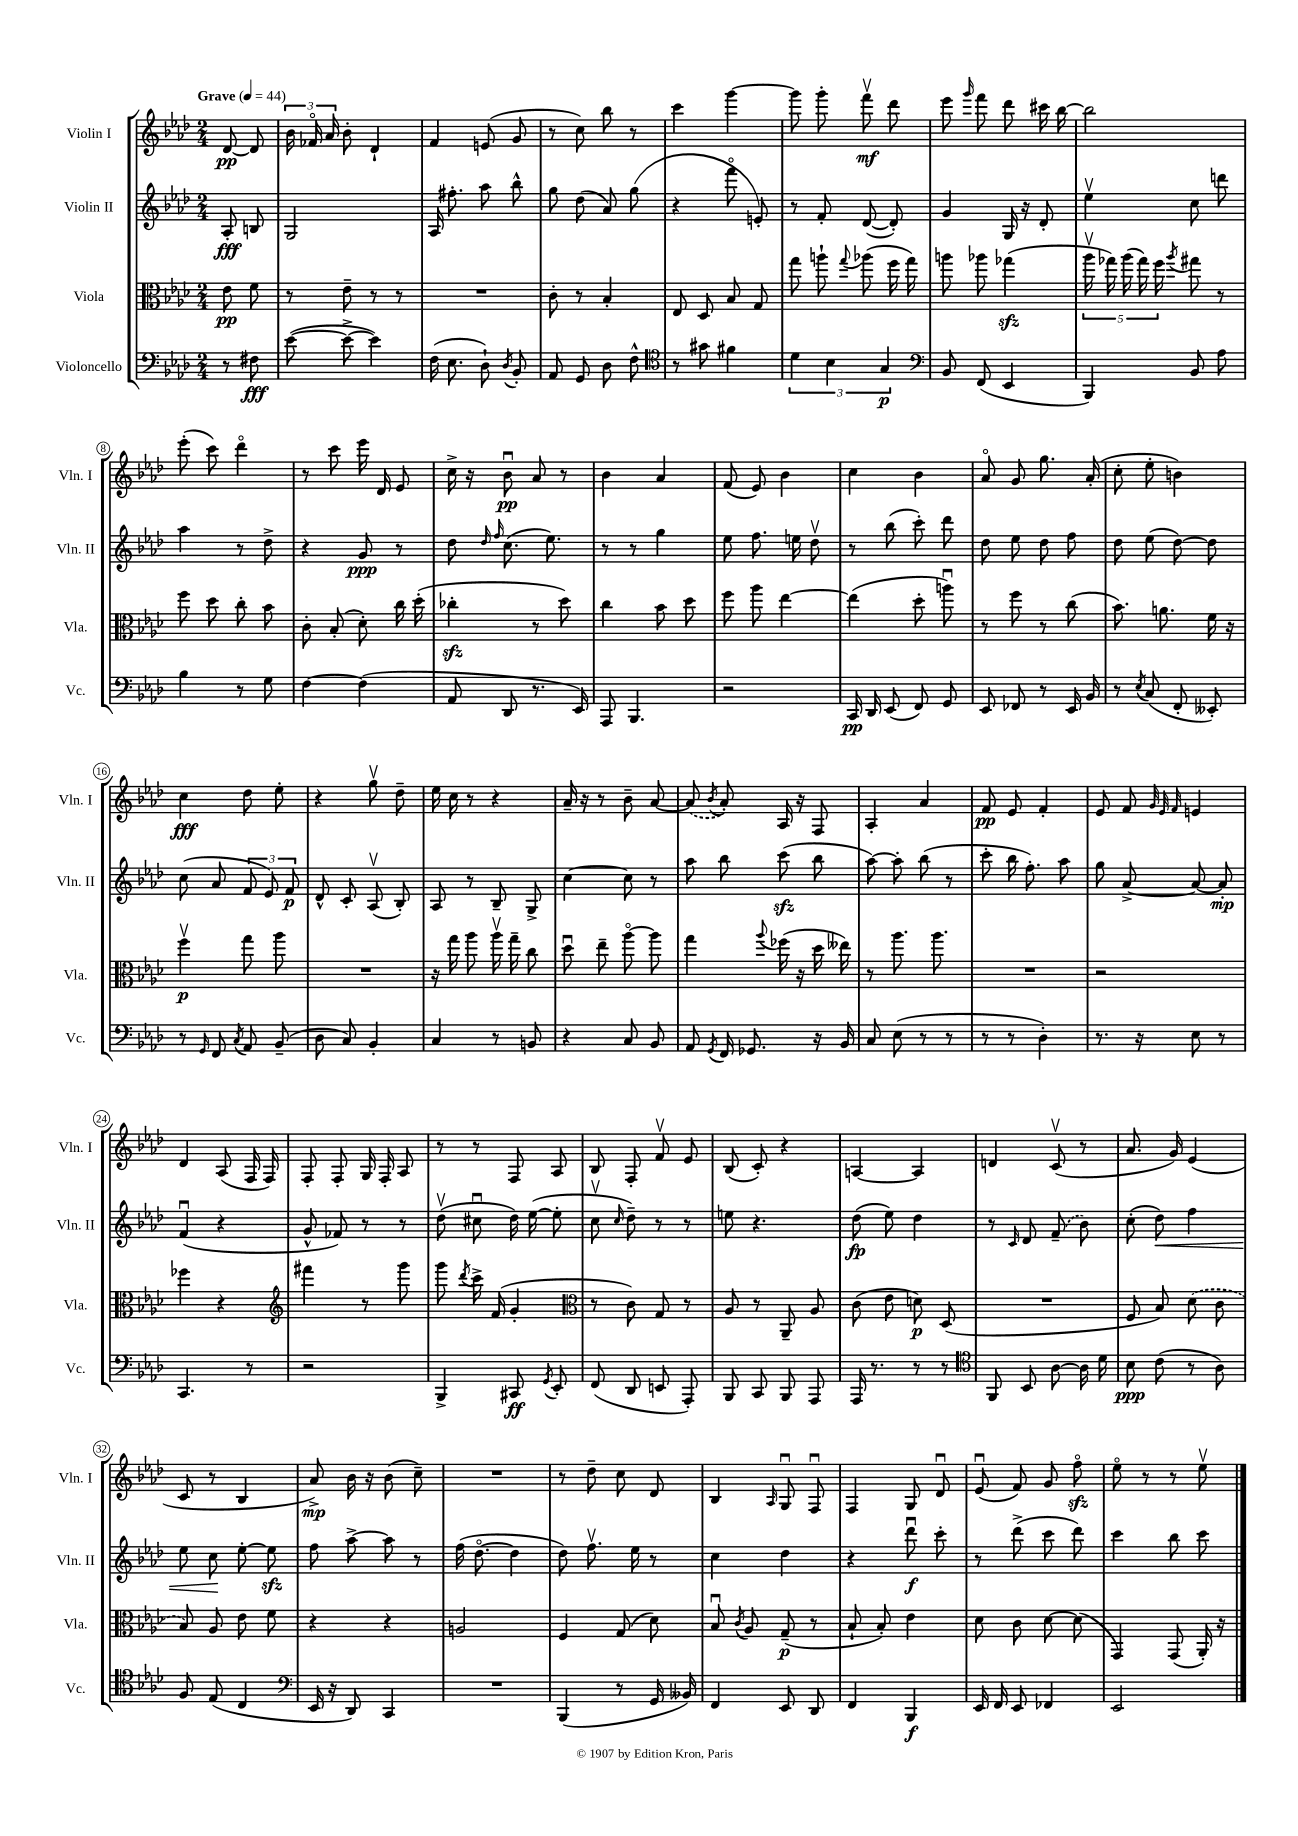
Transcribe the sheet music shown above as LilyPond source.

<<
\new StaffGroup <<
\new Staff = "s0" \with { instrumentName = "Violin I" shortInstrumentName = "Vln. I" } {
    \clef treble \key aes \major \numericTimeSignature \time 2/4 \partial 4 \tempo "Grave" 4 = 44
    \autoBeamOff des'8~\pp des'8 |
    \tuplet 3/2 { bes'16 fes'16\flageolet aes'16 } bes'8-. des'4-! |
    f'4 e'8( g'8 |
    r8 c''8) bes''8 r8 |
    c'''4 g'''4~ |
    g'''8 g'''8-. f'''8\upbow\mf des'''8 |
    ees'''8 \grace { g'''16 } f'''8 des'''8 cis'''16 bes''16~ |
    bes''2 |
    ees'''8-.( c'''8) des'''4\flageolet |
    r8 c'''8 ees'''16 des'16 ees'8 |
    c''16-> r16 bes'8\downbow\pp aes'8 r8 |
    bes'4 aes'4 |
    f'8( ees'8) bes'4 |
    c''4 bes'4 |
    aes'8\flageolet g'8 g''8. aes'16-.( |
    c''8-. ees''8-. b'4) |
    c''4\fff des''8 ees''8-. |
    r4 g''8\upbow des''8-- |
    ees''16 c''16 r8 r4 |
    aes'16-- r16 r8 bes'8-- aes'8~ |
    \once \slurDashed aes'8( \acciaccatura { bes'8 } aes'8-.) aes16 r16 f8 |
    aes4-. aes'4 |
    f'8\pp ees'8 f'4-. |
    ees'8 f'8 \grace { g'32 ees'32 f'32 } e'4 |
    des'4 aes8( f16 f16) |
    f8-. f8-. g16 f16-. aes8 |
    r8 r8 f8 aes8 |
    bes8 f8-. f'8\upbow ees'8 |
    bes8( c'8-.) r4 |
    a4~ a4 |
    d'4 c'8\upbow( r8 |
    aes'8. g'16) ees'4( |
    c'8 r8 bes4 |
    aes'8->\mp) bes'16 r16 bes'8( c''8--) |
    R2 |
    r8 des''8-- c''8 des'8 |
    bes4 \grace { aes16 } g8\downbow f8\downbow |
    f4 g8 des'8\downbow |
    ees'8\downbow( f'8) g'8 f''8\flageolet\sfz |
    ees''8\flageolet r8 r8 ees''8\upbow \bar "|." |
}
\new Staff = "s1" \with { instrumentName = "Violin II" shortInstrumentName = "Vln. II" } {
    \clef treble \key aes \major \numericTimeSignature \time 2/4 \partial 4
    \autoBeamOff aes8-.\fff b8 |
    g2 |
    aes16 fis''8.-. aes''8 bes''8-^ |
    g''8 des''8( aes'8) g''8( |
    r4 f'''8\flageolet e'8-.) |
    r8 f'8-. des'8~( des'8-.) |
    g'4 g16 r16 des'8-. |
    ees''4\upbow c''8 d'''8 |
    aes''4 r8 des''8-> |
    r4 g'8\ppp r8 |
    des''8 \grace { des''16 f''16 } c''8.( ees''8.) |
    r8 r8 g''4 |
    ees''8 f''8. e''16 des''8\upbow |
    r8 bes''8( c'''8-.) des'''8 |
    des''8 ees''8 des''8 f''8 |
    des''8 ees''8( des''8~) des''8 |
    c''8( aes'8 \tuplet 3/2 { f'8 ees'8) f'8\p } |
    des'8-^ c'8-. aes8\upbow( bes8-.) |
    aes8 r8 bes8-- g8-> |
    c''4~ c''8 r8 |
    aes''8 bes''8 c'''8\sfz( bes''8 |
    aes''8~) aes''8-. bes''8( r8 |
    c'''8-. bes''16 f''8.-.) aes''8 |
    g''8 aes'8~-> aes'8~ aes'8-.\mp |
    f'4\downbow( r4 |
    g'8-^ fes'8) r8 r8 |
    des''8\upbow( cis''8\downbow des''16) ees''16~( ees''8-. |
    c''8\upbow \grace { c''16 } des''8--) r8 r8 |
    e''8 r4. |
    des''8\fp( ees''8) des''4 |
    r8 \grace { c'16 } des'8 \once \slurDashed f'8--( bes'8) |
    c''8-.( des''8\<) f''4 |
    ees''8 c''8\! ees''8~-. ees''8\sfz |
    f''8 aes''8~-> aes''8 r8 |
    f''16( des''8.~\flageolet des''4 |
    des''8) f''8.\upbow ees''16 r8 |
    c''4 des''4 |
    r4 des'''8\downbow\f c'''8-. |
    r8 des'''8->( c'''8 des'''8) |
    c'''4 bes''8 c'''8 \bar "|." |
}
\new Staff = "s2" \with { instrumentName = "Viola" shortInstrumentName = "Vla." } {
    \clef alto \key aes \major \numericTimeSignature \time 2/4 \partial 4
    \autoBeamOff ees'8\pp f'8 |
    r8 ees'8-- r8 r8 |
    R2 |
    c'8-. r8 bes4-. |
    ees8 des8 bes8 g8 |
    g''8 a''8-! \appoggiatura { g''8 } aes''8( f''16 g''16) |
    a''8 aes''8 ges''4\sfz( |
    \tuplet 5/4 { aes''16\upbow ges''16) aes''16( ges''16) f''16 } \acciaccatura { aes''8 } gis''8 r8 |
    f''8 des''8 c''8-. bes'8 |
    c'8-. bes8-.( des'8-.) c''16 des''16-.( |
    ces''4-.\sfz r8 des''8) |
    c''4 bes'8 des''8 |
    f''8 aes''8 ees''4~ |
    ees''4( des''8-. a''8\downbow) |
    r8 f''8 r8 c''8( |
    bes'8.) a'8. f'16 r16 |
    f''4\upbow\p g''8 aes''8 |
    R2 |
    r16 g''16 aes''8 aes''16\upbow g''16-- c''8 |
    des''8\downbow ees''8-- aes''8~\flageolet aes''8 |
    g''4 \appoggiatura { aes''8 } fes''16( r16 des''16 eeses''16) |
    r8 aes''8. aes''8. |
    R2 |
    r2 |
    fes''4 r4 |
    \clef treble fis'''4 r8 g'''8 |
    g'''8 \acciaccatura { des'''8 } c'''16-> f'16( g'4-. |
    \clef alto r8 c'8) g8 r8 |
    aes8 r8 aes,8-- aes8 |
    c'8( ees'8 d'8\p) des8( |
    R2 |
    f8 bes8) \once \slurDashed des'8( c'8 |
    bes8) aes8 ees'8 f'8 |
    r4 r4 |
    a2 |
    f4 g8( des'8) |
    bes8\downbow \acciaccatura { c'8 } aes8 g8--\p( r8 |
    bes8-! bes8-.) ees'4 |
    des'8 c'8 des'8~ des'8( |
    g,4) g,8( aes,16-.) r16 \bar "|." |
}
\new Staff = "s3" \with { instrumentName = "Violoncello" shortInstrumentName = "Vc." } {
    \clef bass \key aes \major \numericTimeSignature \time 2/4 \partial 4
    \autoBeamOff r8 fis8\fff |
    ees'8~( ees'8~-> ees'4) |
    f16( ees8. des8-!) \acciaccatura { des8 } bes,8-. |
    aes,8 g,8 des8 f8-^ |
    \clef tenor r8 gis'8 fis'4 |
    \tuplet 3/2 { des'4 bes4 g4\p } |
    \clef bass bes,8 f,8( ees,4 |
    bes,,4) bes,8 aes8 |
    bes4 r8 g8 |
    f4~ f4( |
    aes,8 des,8 r8. ees,16) |
    aes,,8 bes,,4. |
    r2 |
    c,16\pp des,16 ees,8( f,8) g,8 |
    ees,8 fes,8 r8 ees,16 bes,16 |
    r8 \acciaccatura { ees8 } c8( f,8-. eeses,8-.) |
    r8 \grace { g,16 } f,8 \acciaccatura { c8 } aes,8 bes,8--( |
    des8 c8) bes,4-. |
    c4 r8 b,8 |
    r4 c8 bes,8 |
    aes,8 \acciaccatura { g,8 } f,16 ges,8. r16 bes,16 |
    c8 ees8( r8 r8 |
    r8 r8 des4-.) |
    r8. r16 ees8 r8 |
    c,4. r8 |
    r2 |
    bes,,4-> cis,8\ff \acciaccatura { g,8 } ees,8-. |
    f,8( des,8 e,8 aes,,8-.) |
    bes,,8 c,8 bes,,8 aes,,8 |
    aes,,16 r8. r8 r8 |
    \clef tenor f,8 bes,8 aes8~ aes16 des'16 |
    bes8\ppp c'8( r8 aes8) |
    f8 ees8( c4 |
    \clef bass ees,16 r16 des,8) c,4 |
    R2 |
    bes,,4( r8 g,16 beses,16) |
    f,4 ees,8 des,8 |
    f,4 bes,,4\f |
    ees,16 f,16 ees,8 fes,4 |
    ees,2 \bar "|." |
}
>>
>>
\layout { \context { \Score \override BarNumber.stencil = #(make-stencil-circler 0.1 0.3 ly:text-interface::print) } }
